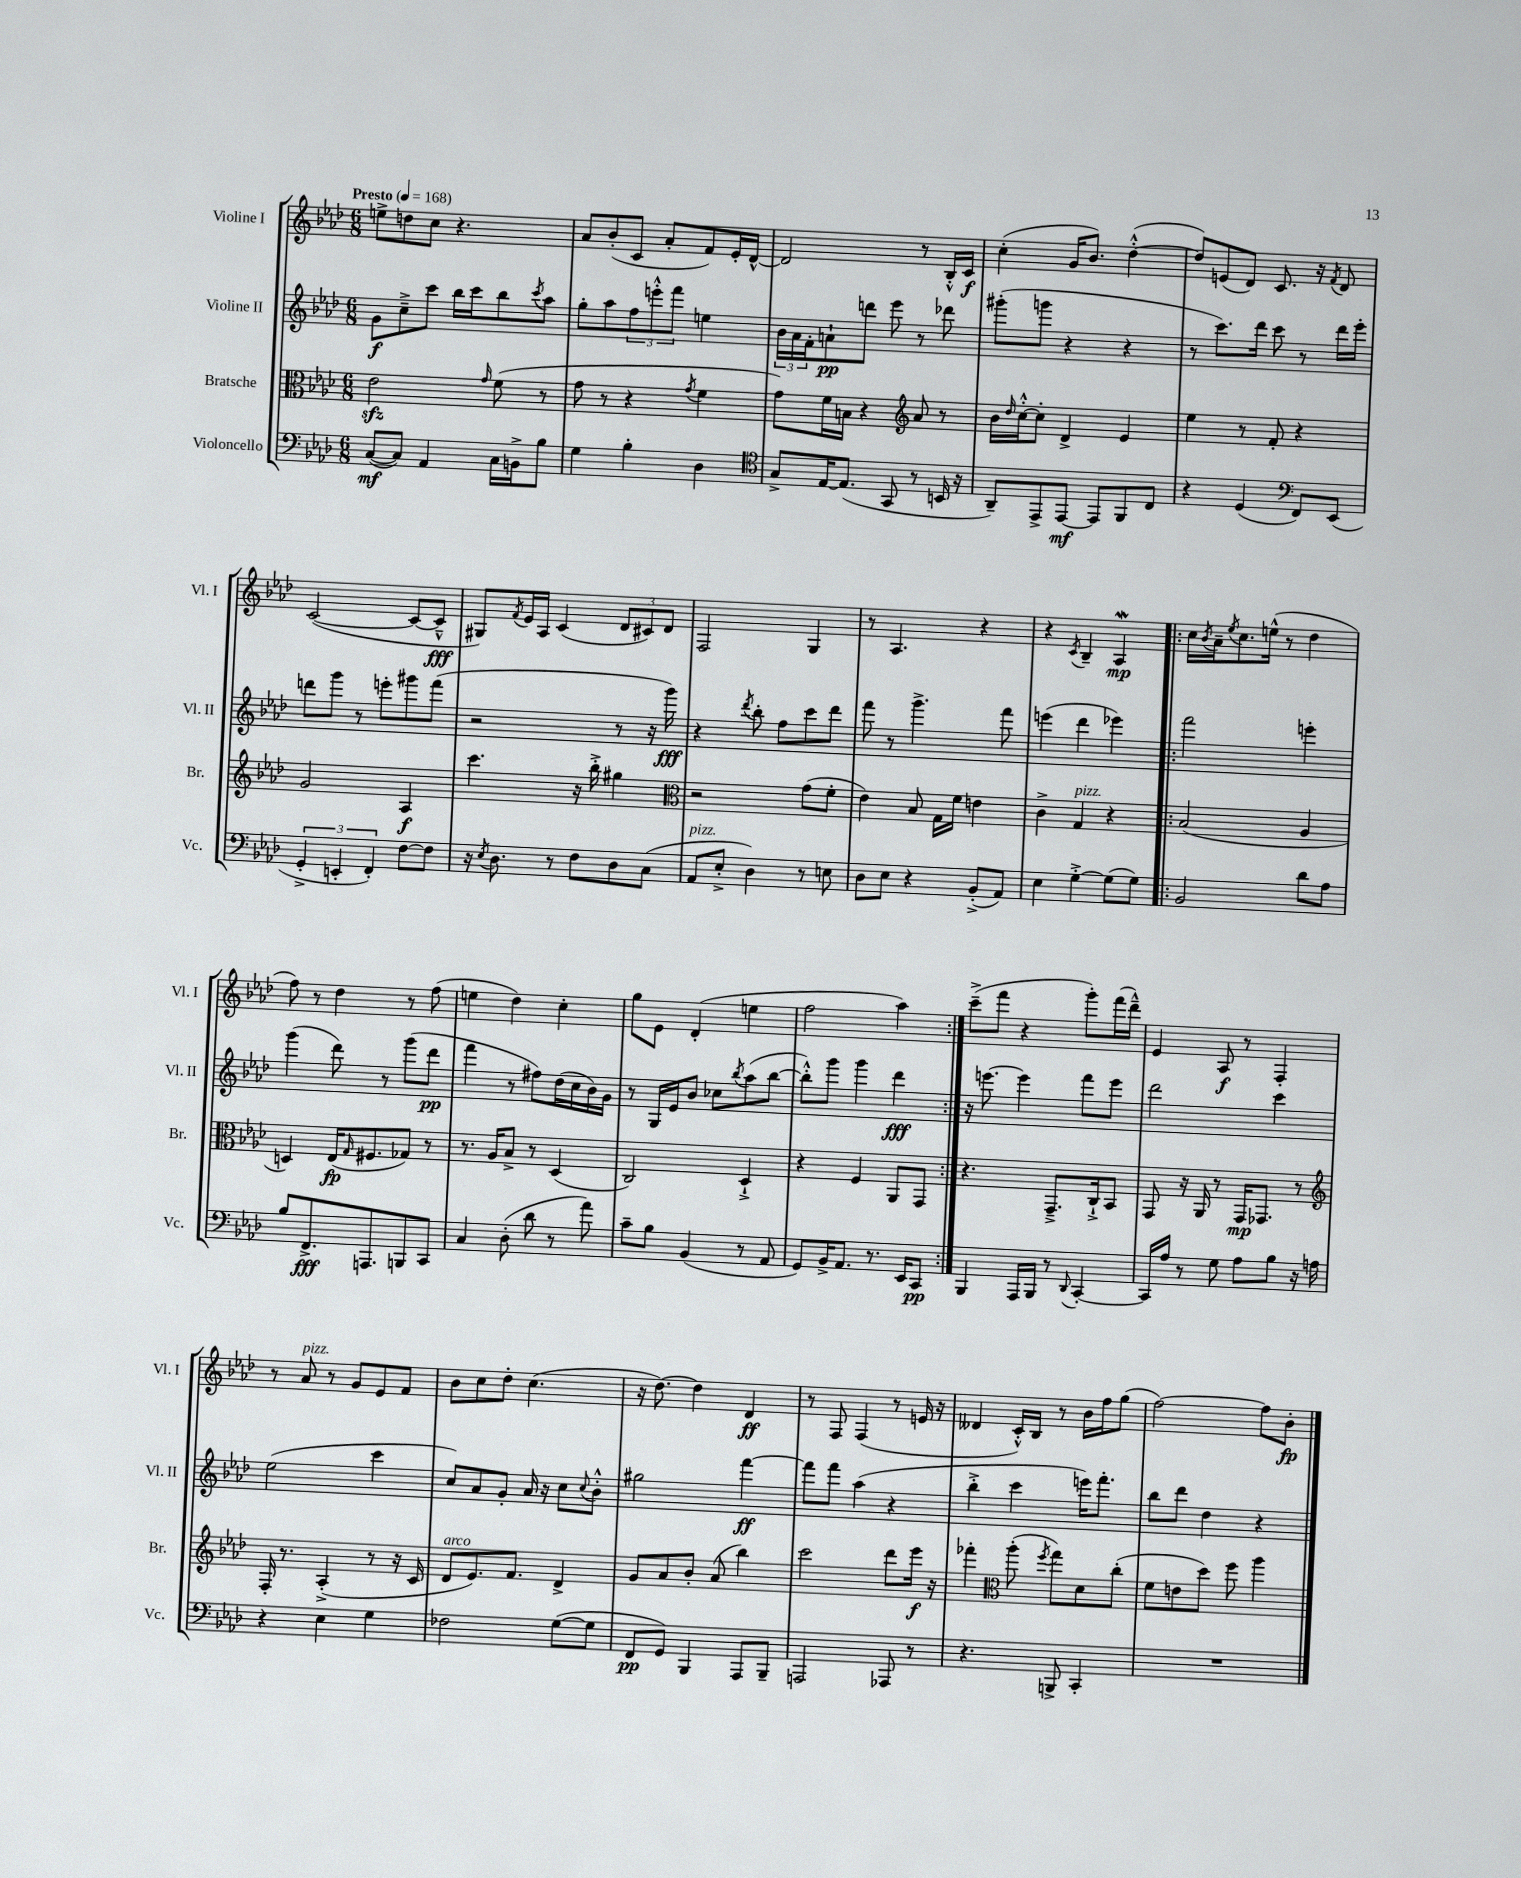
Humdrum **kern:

**kern	**dynam	**kern	**dynam	**kern	**dynam	**kern	**dynam
*part4	*part4	*part3	*part3	*part2	*part2	*part1	*part1
*staff4	*staff4	*staff3	*staff3	*staff2	*staff2	*staff1	*staff1
*I"Violoncello	*	*I"Bratsche	*	*I"Violine II	*	*I"Violine I	*
*I'Vc.	*	*I'Br.	*	*I'Vl. II	*	*I'Vl. I	*
*clefF4	*	*clefC3	*	*clefG2	*	*clefG2	*
*k[b-e-a-d-]	*	*k[b-e-a-d-]	*	*k[b-e-a-d-]	*	*k[b-e-a-d-]	*
*M6/8	*	*M6/8	*	*M6/8	*	*M6/8	*
*MM168	*	*MM168	*	*MM168	*	*MM168	*
=1	=1	=1	=1	=1	=1	=1	=1
!	!	!	!	!	!	!LO:TX:a:B:t=Presto	!
([8C/L	mf	2e-zz\	.	8g\L	f	8een^\L	.
8C/J])	.	.	.	8cc~^\	.	8ddn\	.
4AA-/	.	.	.	8ccc\J	.	8cc\J	.
.	.	.	.	16bb-\LL	.	4.r	.
.	.	.	.	16ccc\J	.	.	.
.	.	16qqg/	.	.	.	.	.
16C\LL	.	(8f\	.	8bb-\	.	.	.
16BBn^\J	.	.	.	.	.	.	.
.	.	.	.	8qccc/	.	.	.
8B-\J	.	8r	.	8aa-\J	.	.	.
=2	=2	=2	=2	=2	=2	=2	=2
4G\	.	8g\	.	8gg'\L	.	8a-/L	.
.	.	8r	.	8aa-\	.	(8b-'/	.
4B-'\	.	4r	.	12ff\	.	8c/J	.
.	.	.	.	12eeen'^^\	.	.	.
.	.	.	.	.	.	8a-'/L	.
.	.	.	.	12fff\J	.	.	.
.	.	8qg/	.	.	.	.	.
4D-\	.	4f\	.	4een\	.	8f/)	.
.	.	.	.	.	.	16e-'/L	.
.	.	.	.	.	.	[16d-^^/JJ	.
=3	=3	=3	=3	=3	=3	=3	=3
*clefC4	*	*	*	*	*	*	*
8G^/L	.	8g\L)	.	24b-\LL	.	2d-/]	.
.	.	.	.	24a-\	.	.	.
.	.	.	.	24f'\J	.	.	.
[16E-/K	.	16f\L	.	8an`\	pp	.	.
(8.E-/J]	.	16Bn\JJ	.	.	.	.	.
.	.	4r	.	8dddn\J	.	.	.
8GG/	.	.	.	8eee-\	.	.	.
*	*	*clefG2	*	*	*	*	*
8r	.	8a-/	.	8r	.	8r	.
16BBn/	.	8r	.	8ddd-X\	.	16B-'^^/LL	.
16r	.	.	.	.	.	16c/JJ	f
=4	=4	=4	=4	=4	=4	=4	=4
8AA-~/L)	.	16b-\LL	.	(8ggg#X'\L	.	(4cc'\	.
.	.	16qqdd-/	.	.	.	.	.
.	.	[16cc'^^\J	.	.	.	.	.
8EE-^/	.	8cc'\J]	.	8gggn\J	.	.	.
[8EE-/J	mf	4d-^/	.	4r	.	16g/KL	.
.	.	.	.	.	.	8.b-/J)	.
8EE-/L]	.	.	.	.	.	.	.
8FF/	.	4e-/	.	4r	.	([4dd-'^^\	.
8C/J	.	.	.	.	.	.	.
=5	=5	=5	=5	=5	=5	=5	=5
4r	.	4ee-\	.	8r	.	8dd-/L])	.
.	.	.	.	8.ccc\L)	.	(8en/	.
(4D-/	.	8r	.	.	.	8d-/J)	.
.	.	.	.	16ddd-\Jk	.	.	.
.	.	8f'/	.	8ccc\	.	8.c/	.
*clefF4	*	*	*	*	*	*	*
8FF/L)	.	4r	.	8r	.	.	.
.	.	.	.	.	.	16r	.
.	.	.	.	.	.	8qf/	.
(8EE-/J	.	.	.	16ddd-\LL	.	8d-/	.
.	.	.	.	16eee-'\JJ	.	.	.
!!LO:LB:g=z
=6	=6	=6	=6	=6	=6	=6	=6
6GG'^/	.	2g/	.	8dddn\L	.	([2c/	.
.	.	.	.	8ggg\J	.	.	.
6EEn'/	.	.	.	.	.	.	.
.	.	.	.	8r	.	.	.
6FF'/)	.	.	.	.	.	.	.
.	.	.	.	8eeen'\L	.	.	.
[8F\L	.	4A-/	f	8ggg#X\	.	8c/L_	.
8F\J]	.	.	.	(8fff\J	.	8c~^^/J]	fff
=7	=7	=7	=7	=7	=7	=7	=7
16r	.	4.ccc\	.	2r	.	8G#X/L)	.
8qE-/	.	.	.	.	.	.	.
8.D-\	.	.	.	.	.	.	.
.	.	.	.	.	.	8qf/	.
.	.	.	.	.	.	16e-/L	.
.	.	.	.	.	.	16A-/JJ	.
8r	.	.	.	.	.	(4c/	.
8F\L	.	16r	.	.	.	.	.
.	.	16bb-'^\	.	.	.	.	.
8D-\	.	4gg#X\	.	8r	.	12d-/L	.
.	.	.	.	.	.	12c#X/)	.
(8C\J	.	.	.	16r	.	.	.
.	.	.	.	.	.	12d-/J	.
.	.	.	.	16ggg\)	fff	.	.
=8	=8	=8	=8	=8	=8	=8	=8
*	*	*clefC3	*	*	*	*	*
!LO:TX:a:i:t=pizz.	!	!	!	!	!	!	!
8AA-/L	.	2r	.	4r	.	2F/	.
8E-'^/J	.	.	.	.	.	.	.
.	.	.	.	8qddd-/	.	.	.
4D-\)	.	.	.	8bb-'\	.	.	.
.	.	.	.	8ff\L	.	.	.
8r	.	(8g\L	.	8ccc\	.	4G/	.
8En\	.	8f'\J	.	8ddd-\J	.	.	.
=9	=9	=9	=9	=9	=9	=9	=9
8D-\L	.	4e-\)	.	8fff\	.	8r	.
8E-\J	.	.	.	8r	.	4.A-/	.
4r	.	8B-/	.	4.ggg^\	.	.	.
.	.	16G\LL	.	.	.	.	.
.	.	16f\JJ	.	.	.	.	.
(8BB-'^/L	.	4en\	.	.	.	4r	.
8AA-/J)	.	.	.	8fff\	.	.	.
=10	=10	=10	=10	=10	=10	=10	=10
4E-\	.	4c^\	.	(4eeen\	.	4r	.
.	.	.	.	.	.	8qc/	.
!	!	!LO:TX:a:i:t=pizz.	!	!	!	!	!
[4G'^\	.	4G/	.	4ddd-\	.	4B-~/	.
(8G\L]	.	4r	.	4eee-X\)	.	4A-w/	mp
8G\J)	.	.	.	.	.	.	.
=11!|:	=11!|:	=11!|:	=11!|:	=11!|:	=11!|:	=11!|:	=11!|:
2BB-/	.	(2B-/	.	2fff\	.	16cc\LL	.
.	.	.	.	.	.	8qb-/	.
.	.	.	.	.	.	16a-~\J	.
.	.	.	.	.	.	8qee-/	.
.	.	.	.	.	.	8.cc\	.
.	.	.	.	.	.	(16een^^\Jk	.
.	.	.	.	.	.	8r	.
8d-\L	.	4A-/	.	4eeen'\	.	4dd-\	.
8A-\J	.	.	.	.	.	.	.
!!LO:LB:g=z
=12	=12	=12	=12	=12	=12	=12	=12
8B-/L	.	4Dn/)	.	(4ggg\	.	8ff\)	.
8.FF^/	fff	.	.	.	.	8r	.
.	.	(16E-/KL	fp	8ddd-\)	.	4dd-\	.
.	.	16qqG/	.	.	.	.	.
8.AAAn/	.	8.F#X/	.	.	.	.	.
.	.	.	.	8r	.	.	.
8BBBn/	.	8G-X/J)	.	(8ggg\L	.	8r	.
8CC/J	.	8r	.	8ddd-\J	pp	(8ff\	.
=13	=13	=13	=13	=13	=13	=13	=13
4C/	.	8.r	.	4fff\	.	4een\	.
.	.	16A-/KL	.	.	.	.	.
(8D-'\	.	8B-^/J	.	8r	.	4dd-\)	.
8d-\	.	8r	.	8ff#X\L)	.	.	.
8r	.	(4D-/	.	(16dd-\L	.	4cc'\	.
.	.	.	.	16cc\	.	.	.
8a-\)	.	.	.	16b-\)	.	.	.
.	.	.	.	16g\JJ	.	.	.
=14	=14	=14	=14	=14	=14	=14	=14
8c~\L	.	2C/)	.	8r	.	8gg\L	.
8B-\J	.	.	.	16G/LL	.	8e-\J	.
.	.	.	.	16e-/J	.	.	.
(4BB-/	.	.	.	8b-/J	.	(4d-'/	.
.	.	.	.	8cc-X\L	.	.	.
.	.	.	.	8qbb-/	.	.	.
8r	.	4D-`^/	.	(8aa-\	.	4een\	.
8AA-/	.	.	.	[8bb-\J	.	.	.
=15	=15	=15	=15	=15	=15	=15	=15
8GG/L)	.	4r	.	8bb-'^^\L])	.	2ff\	.
16BB-^/K	.	.	.	8ggg\J	.	.	.
8.AA-/J	.	.	.	.	.	.	.
.	.	4F/	.	4ggg\	.	.	.
8.r	.	.	.	.	.	.	.
.	.	8AA-/L	.	4ddd-\	fff	4aa-\)	.
16EE-/KL	.	.	.	.	.	.	.
8CC/J	pp	8GG/J	.	.	.	.	.
=16:|!	=16:|!	=16:|!	=16:|!	=16:|!	=16:|!	=16:|!	=16:|!
4BBB-/	.	4.r	.	16r	.	(8ccc~^\L	.
.	.	.	.	[8.eeen\	.	.	.
.	.	.	.	.	.	8fff\J	.
16AAA-/LL	.	.	.	4eee\]	.	4r	.
16BBB-/JJ	.	.	.	.	.	.	.
8r	.	8.GG~^/L	.	.	.	.	.
8qqDD-/	.	.	.	.	.	.	.
[4CC'/	.	.	.	8fff\L	.	8ggg'\L)	.
.	.	16C`^/k	.	.	.	.	.
.	.	8BB-/J	.	8eee\J	.	(16fff\L	.
.	.	.	.	.	.	16ddd-~^^\JJ)	.
=17	=17	=17	=17	=17	=17	=17	=17
16CC/LL]	.	8GG/	.	2ddd-\	.	4e-/	.
16A-/JJ	.	.	.	.	.	.	.
8r	.	16r	.	.	.	.	.
.	.	16AA-/	.	.	.	.	.
8G\	.	8r	.	.	.	8A-/	f
8A-\L	.	16GG/KL	mp	.	.	8r	.
.	.	8.GG-X/J	.	.	.	.	.
8B-\J	.	.	.	4ccc\	.	4F'/	.
16r	.	8r	.	.	.	.	.
16An\	.	.	.	.	.	.	.
!!LO:LB:g=z
=18	=18	=18	=18	=18	=18	=18	=18
*	*	*clefG2	*	*	*	*	*
4r	.	16F'/	.	(2ee-\	.	8r	.
.	.	8.r	.	.	.	.	.
!	!	!	!	!	!	!LO:TX:a:i:t=pizz.	!
.	.	.	.	.	.	8a-/	.
4E-\	.	(4A-'^/	.	.	.	8r	.
.	.	.	.	.	.	8g/L	.
4G\	.	8r	.	4ccc\	.	8e-/	.
.	.	16r	.	.	.	8f/J	.
.	.	16c/	.	.	.	.	.
=19	=19	=19	=19	=19	=19	=19	=19
!	!	!LO:TX:a:i:t=arco	!	!	!	!	!
2F-X\	.	8d-/L	.	8cc/L)	.	8b-\L	.
.	.	8.e-/)	.	8a-/	.	8cc\	.
.	.	.	.	8g'/J	.	8dd-'\J	.
.	.	8.f/J	.	.	.	.	.
.	.	.	.	16a-/	.	(4.cc\	.
.	.	.	.	16r	.	.	.
([8G\L	.	4d-^/	.	8cc\L	.	.	.
.	.	.	.	8qqcc/	.	.	.
8G\J]	.	.	.	8b-'^^\J	.	.	.
=20	=20	=20	=20	=20	=20	=20	=20
8FF/L	pp	8g/L	.	2gg#X\	.	16r	.
.	.	.	.	.	.	[8.dd-\)	.
8GG/J)	.	8a-/	.	.	.	.	.
4BBB-/	.	8b-'/J	.	.	.	4dd-\]	.
.	.	(8a-/	.	.	.	.	.
8AAA-/L	.	4bb-\)	.	[4fff\	ff	4d-/	ff
8BBB-~/J	.	.	.	.	.	.	.
=21	=21	=21	=21	=21	=21	=21	=21
2AAAn/	.	2ccc\	.	8fff\L]	.	8r	.
.	.	.	.	8fff\J	.	8F/	.
.	.	.	.	(4aa-\	.	(4F/	.
8AAA-X/	.	8ddd-\L	.	4r	.	8r	.
8r	.	16eee-\Jk	f	.	.	16en/	.
.	.	16r	.	.	.	16r	.
=22	=22	=22	=22	=22	=22	=22	=22
4.r	.	4fff-X'\	.	4bb-'^\	.	4d--X/	.
*	*	*clefC3	*	*	*	*	*
.	.	(8aa-'\	.	4ccc\	.	16c'^^/LL)	.
.	.	.	.	.	.	16B-/JJ	.
.	.	8qff/	.	.	.	.	.
8BBBn^/	.	8gg\L)	.	.	.	8r	.
4CC'/	.	8d-\	.	16eeen\KL)	.	16b-\LL	.
.	.	.	.	8.fff'\J	.	16ff\J	.
.	.	(8cc'\J	.	.	.	(8gg\J	.
=23	=23	=23	=23	=23	=23	=23	=23
2.r	.	8f\L	.	8bb-\L	.	[2ff\)	.
.	.	8en\	.	8ddd-\J	.	.	.
.	.	8dd-\J)	.	4dd-\	.	.	.
.	.	8ff\	.	.	.	.	.
.	.	4aa-\	.	4r	.	8ff\L]	.
.	.	.	.	.	.	8b-'\J	fp
==	==	==	==	==	==	==	==
*-	*-	*-	*-	*-	*-	*-	*-
